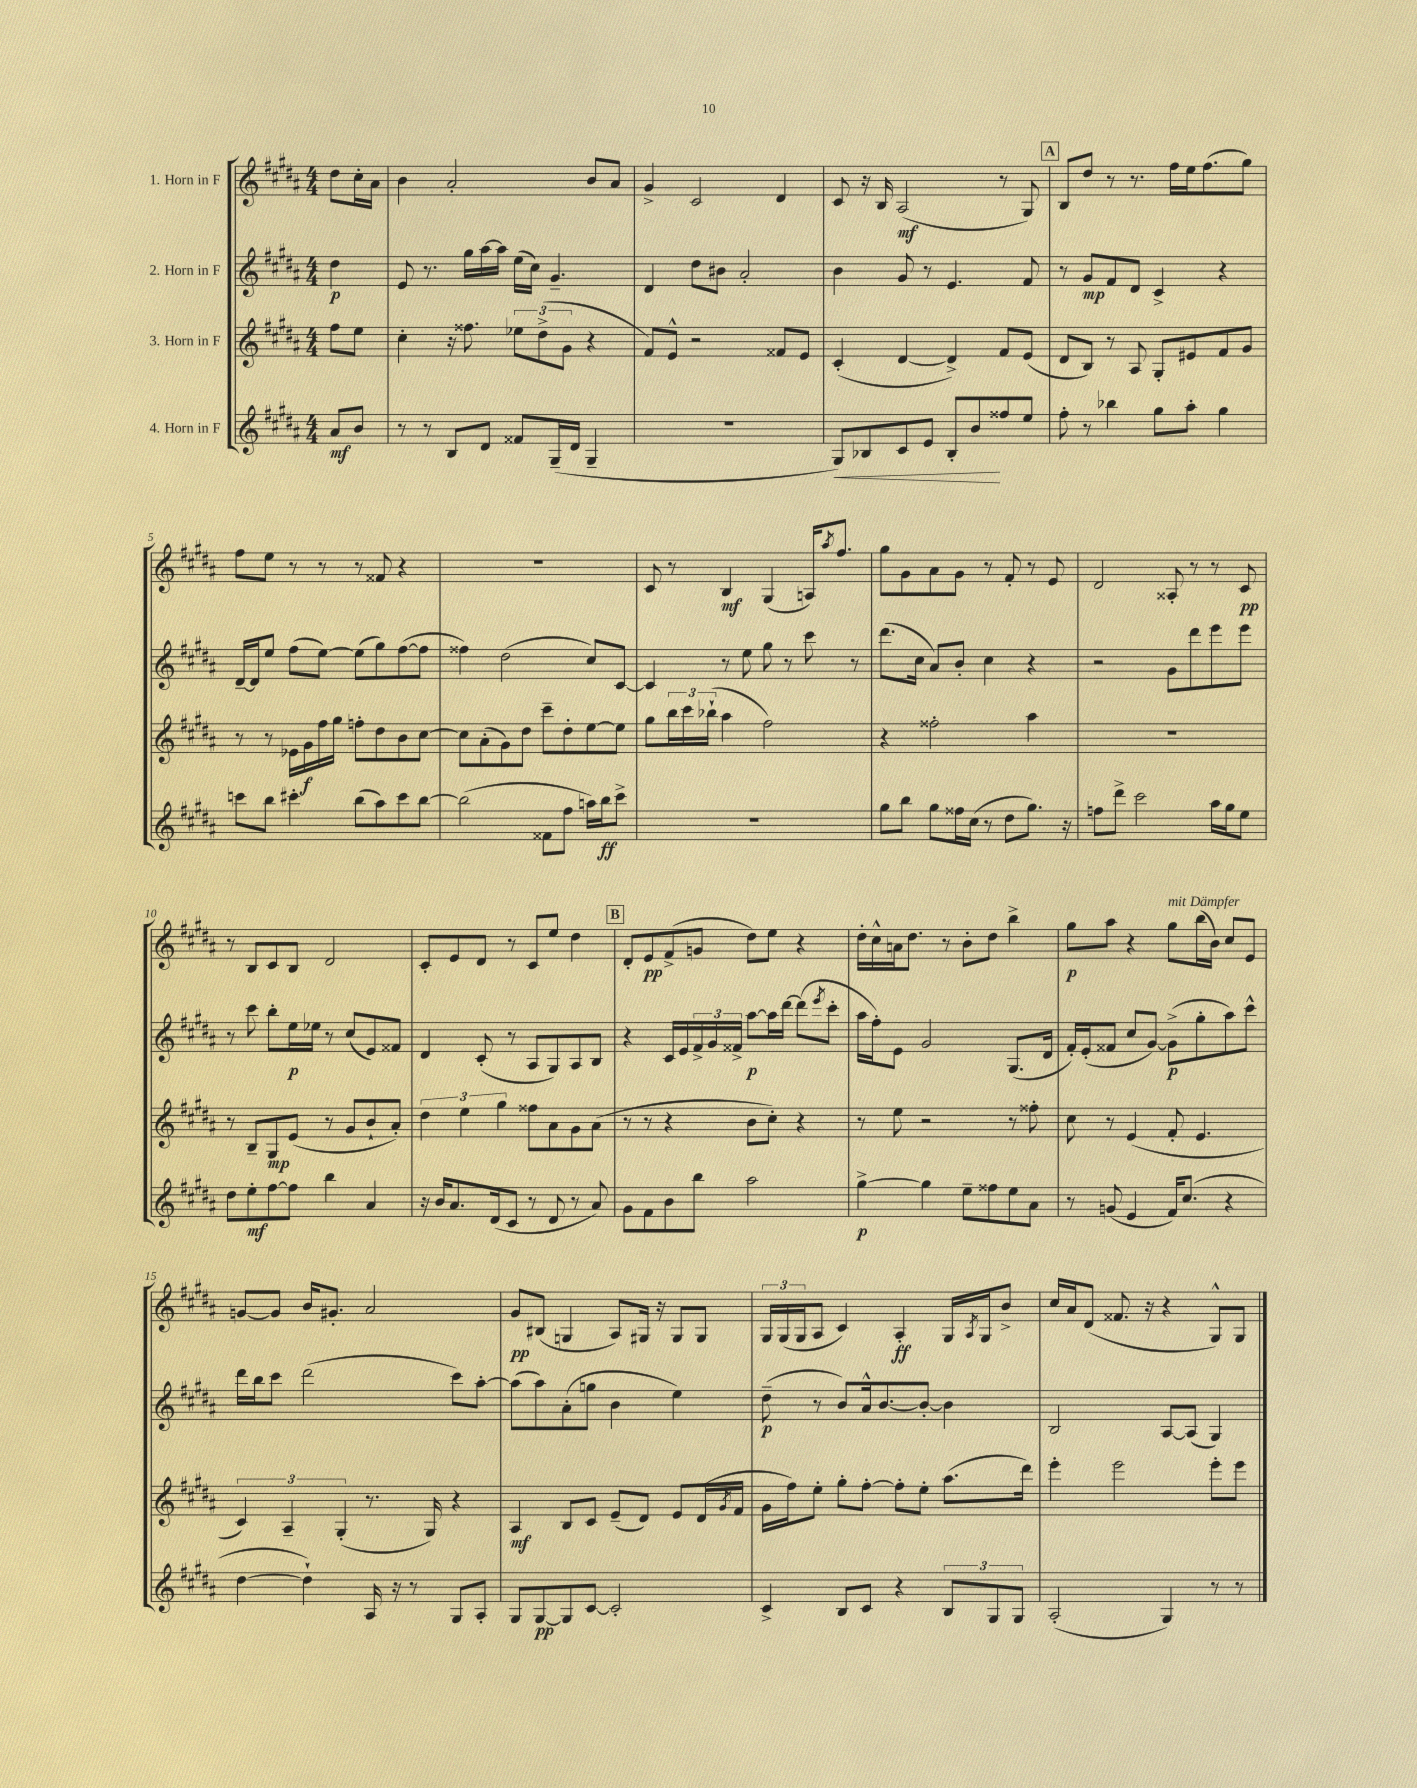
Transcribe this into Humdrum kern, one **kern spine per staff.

**kern	**kern	**kern	**kern
*staff4	*staff3	*staff2	*staff1
*clefG2	*clefG2	*clefG2	*clefG2
*k[f#c#g#d#a#]	*k[f#c#g#d#a#]	*k[f#c#g#d#a#]	*k[f#c#g#d#a#]
*M4/4	*M4/4	*M4/4	*M4/4
8a#	8ff#	4dd#	8dd#
8b	8ee	.	16cc#'
.	.	.	16a#
=	=	=	=
8r	4cc#'	8e	4b
8r	.	8.r	.
8B	16r	.	2a#'
.	8.ff##	16gg#	.
8d#	.	[16aa#	.
.	.	16aa#]	.
8f##	12ee-	(16ee	.
.	.	16cc#)	.
.	(12dd#^	.	.
(16G#~	.	4.g#~	.
.	12g#	.	.
16d#	.	.	.
4G#~	4r	.	8b
.	.	.	8a#
=	=	=	=
1r	8f#)	4d#	4g#^
.	8e^^	.	.
.	2r	8dd#	2c#
.	.	8b#	.
.	.	2a#'	.
.	8f##	.	4d#
.	8e	.	.
=	=	=	=
8G#)	(4c#'	4b	8c#
8B-	.	.	16r
.	.	.	16B
8c#	[4d#	8g#	(2A#
8e	.	8r	.
8B-'	4d#^])	4.e	.
8b	.	.	.
8ff##	8f#	.	8r
8ee	(8e	8f#	8G#)
=	=	=	=
8ff#'	8d#	8r	8B
8r	8B)	8g#	8dd#
4bb-	8r	8f#	8r
.	8A#	8d#	8.r
8gg#	8G#'	4c#^	.
.	.	.	16ff#
8aa#'	8e#	.	16ee
.	.	.	(8.ff#
4gg#	8f#	4r	.
.	8g#	.	8gg#)
=	=	=	=
8ccc	8r	[16d#~	8ff#
.	.	16d#]	.
8bb	8r	8ee	8ee
4ccc#'	16e-	(8ff#	8r
.	16g#	.	.
.	16ff#	[8ee)	8r
.	16gg#	.	.
(8bb	8ff'	(8ee]	8r
8aa#)	8dd#	8gg#)	8f##
8ccc#	8b	([8ff#	4r
[8bb	[8cc#	8ff#]	.
=	=	=	=
(2bb]	8cc#]	4ff##)	1r
.	(8a#'	.	.
.	8g#)	(2dd#	.
.	8dd#	.	.
8f##	8ccc#~	.	.
8ff#	8dd#'	.	.
16aa)	[8ee	8cc#)	.
16bb	.	.	.
8ccc#^	8ee]	[8c#	.
=	=	=	=
1r	8gg#	4c#]	8c#
.	24bb	.	8r
.	24ccc#	.	.
.	(24bb-`	.	.
.	4aa#	8r	4B
.	.	8ee	.
.	2ff#)	8gg#	(4G#
.	.	8r	.
.	.	8ccc#	16A)
.	.	.	8qaa#
.	.	.	8.ff#
.	.	8r	.
=	=	=	=
8gg#	4r	(8.ddd#	8gg#
8bb	.	.	8g#
.	.	16cc#	.
8gg#	2ff##'	8a#)	8a#
16ff##	.	8b'	8g#
(16cc#	.	.	.
8r	.	4cc#	8r
8dd#	.	.	8f#'
8.gg#)	4aa#	4r	8r
.	.	.	8e
16r	.	.	.
=	=	=	=
8ff	1r	2r	2d#
8ddd#^	.	.	.
2ccc#	.	.	.
.	.	8g#	8A##'
.	.	8ddd#	8r
16aa#	.	8eee	8r
16gg#	.	.	.
8ee	.	8eee	8c#
=	=	=	=
8dd#	8r	8r	8r
8ee'	8B~	8ccc#	8B
[8ff#	8G#	8bb'	8c#
8ff#]	(8e	16ee	8B
.	.	16ee-	.
4bb	8r	8r	2d#
.	8g#	(8cc#	.
4a#	8b`	8e)	.
.	8a#')	8f##	.
=	=	=	=
16r	6dd#	4d#	8c#'
16b	.	.	.
8.a#	.	.	8e
.	6ee	.	.
.	.	(8c#'	8d#
(16d#	.	.	.
.	6gg#	.	.
8c#	.	8r	8r
8r	8ff##	8A#	8c#
8d#	8a#	8G#)	8ee
8r	8g#	8A#	4dd#
8a#)	(8a#	8B	.
=	=	=	=
8g#	8r	4r	8d#'
8f#	8r	.	8e
8b	4r	16c#	(8f#^
.	.	16e	.
8bb	.	24f#^	8g
.	.	24g#	.
.	.	24f##^	.
2aa#	8b	[8aa#	8dd#)
.	8cc#')	16aa#]	8ee
.	.	[16ddd#	.
.	4r	(8ddd#]	4r
.	.	8qeee	.
.	.	8ccc#'	.
=	=	=	=
[4gg#^	8r	16aa#	16dd#'
.	.	16ff#')	16cc#^^
.	8ee	8e	16a
.	.	.	8.dd#
4gg#]	2r	2g#	.
.	.	.	8r
8ee~	.	.	8b'
8ff##	.	.	8dd#
8ee	8r	(8.G#	4bb^
8a#	8ff##'	.	.
.	.	16d#	.
=	=	=	=
8r	8cc#	16f#')	8gg#
.	.	(16e'	.
(8g	8r	8f##	8aa#
4e	(4e	8cc#	4r
.	.	[8g#)	.
16f#)	8f#'	(8g#^]	8gg#
(8.cc#	.	.	.
.	4.e	8gg#'	(16bb
.	.	.	16b)
4r	.	8aa#)	8cc#
.	.	8ccc#^^	8e
=	=	=	=
[4dd#	6c#)	16ddd#	[8g
.	.	16bb	.
.	.	8ccc#	8g]
.	6A#~	.	.
4dd#`])	.	(2ddd#	16b
.	.	.	8.g#'
.	(6G#'	.	.
16A#	8.r	.	2a#
16r	.	.	.
8r	.	.	.
.	16G#)	.	.
8G#	4r	8ccc#)	.
8A#'	.	[8aa#'	.
=	=	=	=
8G#	4A#	(8aa#]	8g#
[8G#	.	8aa#)	(8B#
8G#]	8B	(8a#'	4G
[8c#	8c#	8gg	.
2c#']	(8e~	4b	8A#)
.	8d#)	.	16G#
.	.	.	16r
.	8e	4ee)	8G#
.	(16d#	.	8G#
.	8qg#	.	.
.	16f#	.	.
=	=	=	=
4c#^	16g#	(8dd#~	24G#
.	.	.	(24G#
.	16ff#)	.	.
.	.	.	24G#
.	8ee'	8r	8A#
8B	8gg#'	8b)	4c#)
8c#	[8ff#'	16a#^^	.
.	.	[8.b	.
4r	8ff#']	.	4A#'
.	8ee'	8b'_	.
12B	(8.aa#	4b]	16G#
.	.	.	8qA#
.	.	.	16G#
12G#	.	.	.
.	.	.	8b^
12G#	.	.	.
.	16ddd#)	.	.
=	=	=	=
(2A#'	4eee'	2B	16cc#
.	.	.	16a#
.	.	.	(8d#
.	2eee	.	8.f##
.	.	.	16r
4G#)	.	[8A#	4r
.	.	(8A#]	.
8r	8eee'	4G#)	8G#^^)
8r	8eee	.	8G#
==	==	==	==
*-	*-	*-	*-
